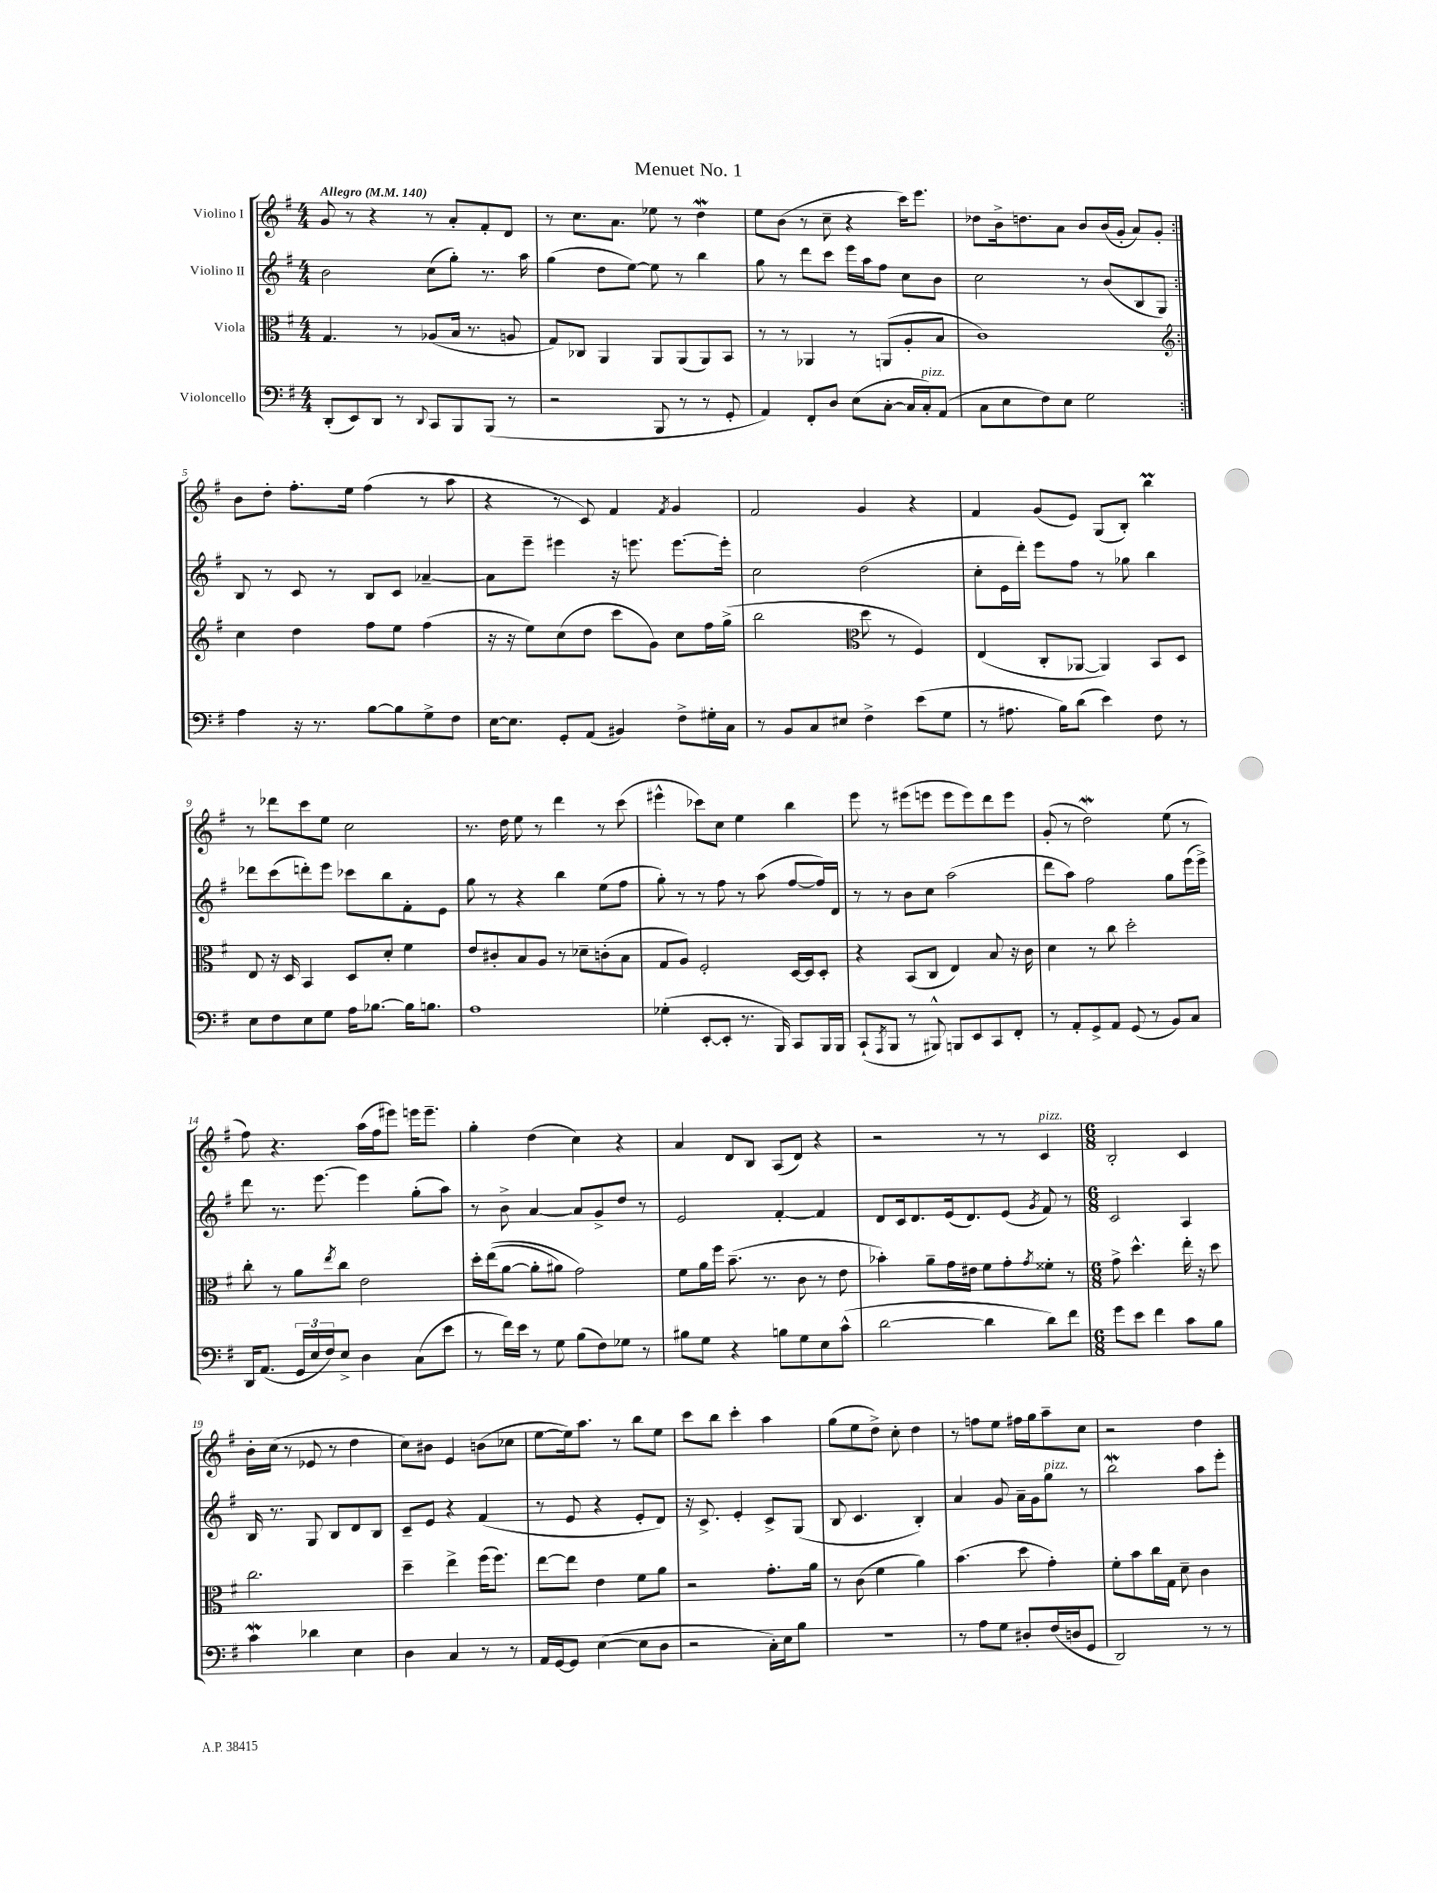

**kern	**kern	**kern	**kern
*staff4	*staff3	*staff2	*staff1
*clefF4	*clefC3	*clefG2	*clefG2
*k[f#]	*k[f#]	*k[f#]	*k[f#]
*M4/4	*M4/4	*M4/4	*M4/4
*MM140	*MM140	*MM140	*MM140
(8DD'/L	4.G/	2b\	8g/
8EE/)	.	.	8r
8DD/J	.	.	4r
8r	8r	.	.
8qqDD/	.	.	.
8CC/L	(8A-/L	(8cc\L	8r
8BBB/	16B/Jk	8gg'\J)	8a'/L
.	8.r	.	.
(8BBB/J	.	8.r	8f#'/
8r	8A/	.	8d/J
.	.	16aa\	.
=	=	=	=
2r	8G/L)	(4gg\	8r
.	8C-/J	.	8.cc\L
.	4AA/	8dd\L	.
.	.	.	8.a\J
.	.	[8ee\J)	.
8BBB/	8AA/L	8ee\]	8ee-\
8r	(8AA/	8r	8r
8r	8AA/)	4bb\	4dd\
8GG'/	8BB/J	.	.
=	=	=	=
4AA/)	8r	8gg\	8ee\L
.	8r	8r	(8b\J
8FF#'/L	4AA-/	8ddd\L	8r
8D/J	.	8ccc\J	8cc~\
(8E\L	8r	16eee\LL	4r
.	.	16aa\J	.
[8C'\J	(8AA/L	8ff#\J	.
16C/]LL	8A'/	8cc\L	16ccc\LK)
16C'/J)	.	.	8.eee\J
(8AA/J	8B/J	8b\J	.
=	=	=	=
8C\L	1c)	2cc\	8dd-\L
8E\	.	.	16b^\k
.	.	.	8.dd\
8F#\)	.	.	.
8E\J	.	.	8a\J
2G\	.	8r	8b/L
.	.	(8b/L	(16b/L
.	.	.	16g'/JJ
.	.	8B/	8a/L)
.	.	8G/J)	8g'/J
=:|!	=:|!	=:|!	=:|!
*	*clefG2	*	*
4A\	4cc\	8B/	8b\L
.	.	8r	8dd'\J
16r	4dd\	8c/	8.ff#'\L
8.r	.	.	.
.	.	8r	.
.	.	.	16ee\Jk
[8B\L	8ff#\L	8B/L	(4ff#\
8B\]	8ee\J	8c/J	.
8G^\	(4ff#\	[4a-~/	8r
8F#\J	.	.	8aa\
=	=	=	=
[16E\LK	16r	8a-\]L	4r
8.E\]J	16r	.	.
.	8ee\L)	8eee~\J	.
8GG'/L	(8cc\	4eee#\	8r
(8AA/J	8dd\J	.	8c/)
4BB#/)	8ccc\L	16r	4f#/
.	.	8.eee\	.
.	8g\J)	.	.
.	.	.	8qf#/
8F#^\L	8cc\L	[8.eee\L	4g/
16G#'\L	16ff#\L	.	.
16C\JJ	(16gg^\JJ	16eee'\]Jk	.
=	=	=	=
8r	2bb\	2cc\	2f#/
8BB/L	.	.	.
8C/	.	.	.
8E#/J	.	.	.
*	*clefC3	*	*
4F#^\	8dd\	(2dd\	4g/
.	8r	.	.
(8e\L	4F#/)	.	4r
8G\J	.	.	.
=	=	=	=
8r	(4E/	8cc'\L	4f#/
8.A#\	.	16e\L	.
.	.	16ddd'\JJ)	.
.	8C'/L	8eee\L	(8g/L
16B\LK)	.	.	.
(8d\J	[8AA-/J	8ff#\J	8e/J)
4e\)	4AA-/])	8r	(8G/L
.	.	8gg-\	8B'/J)
8F#\	8BB/L	4bb\	4bb\
8r	8D/J	.	.
=	=	=	=
8E\L	8E/	8ddd-\L	8r
8F#\	16r	(8ccc\	8ddd-\L
.	16D/	.	.
8E\	4BB/	8ddd'\)	8ccc\
8G\J	.	8eee\J	8ee\J
16A\LK	8D/L	8ccc-\L	2cc\
[8.B-\J	.	.	.
.	8d'/J	8bb\	.
16B-\]LK	4f#\	8f#'\	.
8.B\J	.	.	.
.	.	8e\J	.
=	=	=	=
1A	8e/L	8gg\	8.r
.	8c#'/	8r	.
.	.	.	16dd\
.	8B/	4r	8ee\
.	8A/J	.	8r
.	8r	4bb\	4ddd\
.	8d-~\L	.	.
.	(8c'\	(8ee\L	8r
.	8B\J	8ff#\J	(8ccc\
=	=	=	=
(4G-'\	8G/L	8gg'\)	4eee#^^\
.	8A/J)	8r	.
[8EE'/L	2F#'/	8r	8ccc-\L)
8EE'/]J	.	8ff#\	8cc\J
8.r	.	8r	4ee\
.	.	(8aa\	.
16BBB/)	.	.	.
8CC/L	[16D/LL	[8ff#/L	4bb\
.	16D/]J	.	.
16BBB/L	8D'/J	16ff#/]L)	.
16BBB/JJ	.	16d/JJ	.
=	=	=	=
(8CC`/L	4r	8r	8eee\
8qAAA/	.	.	.
8BBB/J	.	8r	8r
8r	(8BB/L	8b\L	(8eee#\L
8BBB#^^/)	8C/J	8cc\J	8eee\J
8BBB/L	4E/)	(2aa\	8eee\L
8EE/	.	.	8eee\)
8CC/	8B/	.	8ddd\
8FF#'/J	16r	.	8eee\J
.	16c\	.	.
=	=	=	=
8r	4d\	8ddd\L	(8g'/
8AA'/L	.	8aa\J)	8r
8GG^/	8r	2ff#\	2dd\)
8AA/J	8cc\	.	.
(8GG/	2dd'\	.	.
8r	.	.	.
8BB/L)	.	8gg\L	(8ee\
8C/J	.	(16eee\L	8r
.	.	16eee^\JJ)	.
=	=	=	=
16DD/LK	8cc'\	8ddd\	8ff#\)
(8.AA/J	.	.	.
.	8r	8.r	4.r
24GG/LL	8a\L	.	.
24E/	.	.	.
.	.	[8.eee\	.
24F#/J)	.	.	.
.	8qee/	.	.
8E^/J	8cc\J	.	.
4D\	2e\	4eee\]	(16aa\LL
.	.	.	16ff#\J
.	.	.	8eee#\J)
(8C\L	.	(8gg'\L	16eee\LK
.	.	.	8.eee~\J
8e\J	.	8aa\J)	.
=	=	=	=
8r	16dd'\LL	8r	4gg'\
.	&((16ee\J	.	.
16f#\LL)	[8a\J	8b^\	.
16e\JJ	.	.	.
8r	8a'\]L	[4a/	(4dd\
8G\	8a#\J)	.	.
(8B\L	2g\&)	8a/]L	4cc\)
8F#\)	.	8g^/	.
8G-\J	.	8dd/J	4r
8r	.	8r	.
=	=	=	=
8B#\L	8f#\L	2e/	4a/
8G\J	16a\L	.	.
.	16ff#\JJ	.	.
4r	(8.b~\	.	8d/L
.	.	.	8B/J
.	8.r	.	.
8B\L	.	[4f#'/	(8A/L
8G\	8c\	.	8d/J)
8E\	8r	4f#/]	4r
(8c^^\J	8e\	.	.
=	=	=	=
[2d\	4b-'\)	8d/L	2r
.	.	16c/k	.
.	.	8.d/	.
.	8a~\L	.	.
.	16g\L	(16e/k	.
.	16e#\JJ	8.d/)	.
4d\]	8f#\L	.	8r
.	8g'\	(8e/J	8r
.	8qg/	8qg/	.
8d\L)	8f##'\J	8f#/)	4c/
8f#\J	8r	8r	.
=	=	=	=
*M6/8	*M6/8	*M6/8	*M6/8
8g\L	8g^\	2c/	2B'/
8e\J	4.dd^^\	.	.
4f#\	.	.	.
8c\L	16ee'\	4A/	4c/
.	16r	.	.
8B\J	8dd\	.	.
=	=	=	=
4c\	2.cc\	16B/	16b'\LL
.	.	8.r	(16cc\JJ
.	.	.	8r
4d-\	.	8G/	8e-/
.	.	8B/L	8r
4E\	.	8d/	4dd\
.	.	8B/J	.
=	=	=	=
4D\	4dd~\	8c~/L	8cc\L)
.	.	8e/J	8b#\J
4C/	4ee^\	4r	4e/
8r	(16ff#\LK	(4f#/	(8b\L
.	8.ff#\J)	.	.
8r	.	.	8cc-\J
=	=	=	=
16AA/LL	[8ee\L	8r	[8ee\L
[16GG/J	.	.	.
8GG/]J	8ee\]J	8e/	16ee\]k)
.	.	.	8.aa\J
([4E\	4e\	4r	.
.	.	.	8r
8E\]L	8f#\L	8e'/L	8bb\L
8D\J	8a\J	8d/J)	8ee\J
=	=	=	=
2r	2r	16r	8ccc\L
.	.	8.c^/	.
.	.	.	8bb\J
.	.	4e'/	4ccc'\
16C'\LL)	8.g'\L	8c^/L	4aa\
16E\J	.	.	.
8B\J	.	(8G/J	.
.	16a\Jk	.	.
=	=	=	=
2.r	8r	8B/	(8gg\L
.	(8c\	4.c/	8ee\
.	4f#\	.	8dd^\J)
.	.	.	8cc'\
.	4a\)	4B'/)	4dd\
=	=	=	=
8r	(4.b\	4a/	8r
8A\L	.	.	8ff\L
8G\J	.	8g/	8ee\J
8D#'/L	8dd\	16a~\LL	16ff#\LL
.	.	16g\J	16gg\J
(16F#/L	4g'\)	8gg\J	8aa~\
16D/J	.	.	.
8GG/J	.	8r	8cc\J
=	=	=	=
2DD/)	8f#'\L	2bb\	2r
.	8b\	.	.
.	16cc\L	.	.
.	16G\JJ	.	.
.	8d~\	.	.
8r	4c\	8aa\L	4dd\
8r	.	8eee'\J	.
==	==	==	==
*-	*-	*-	*-
